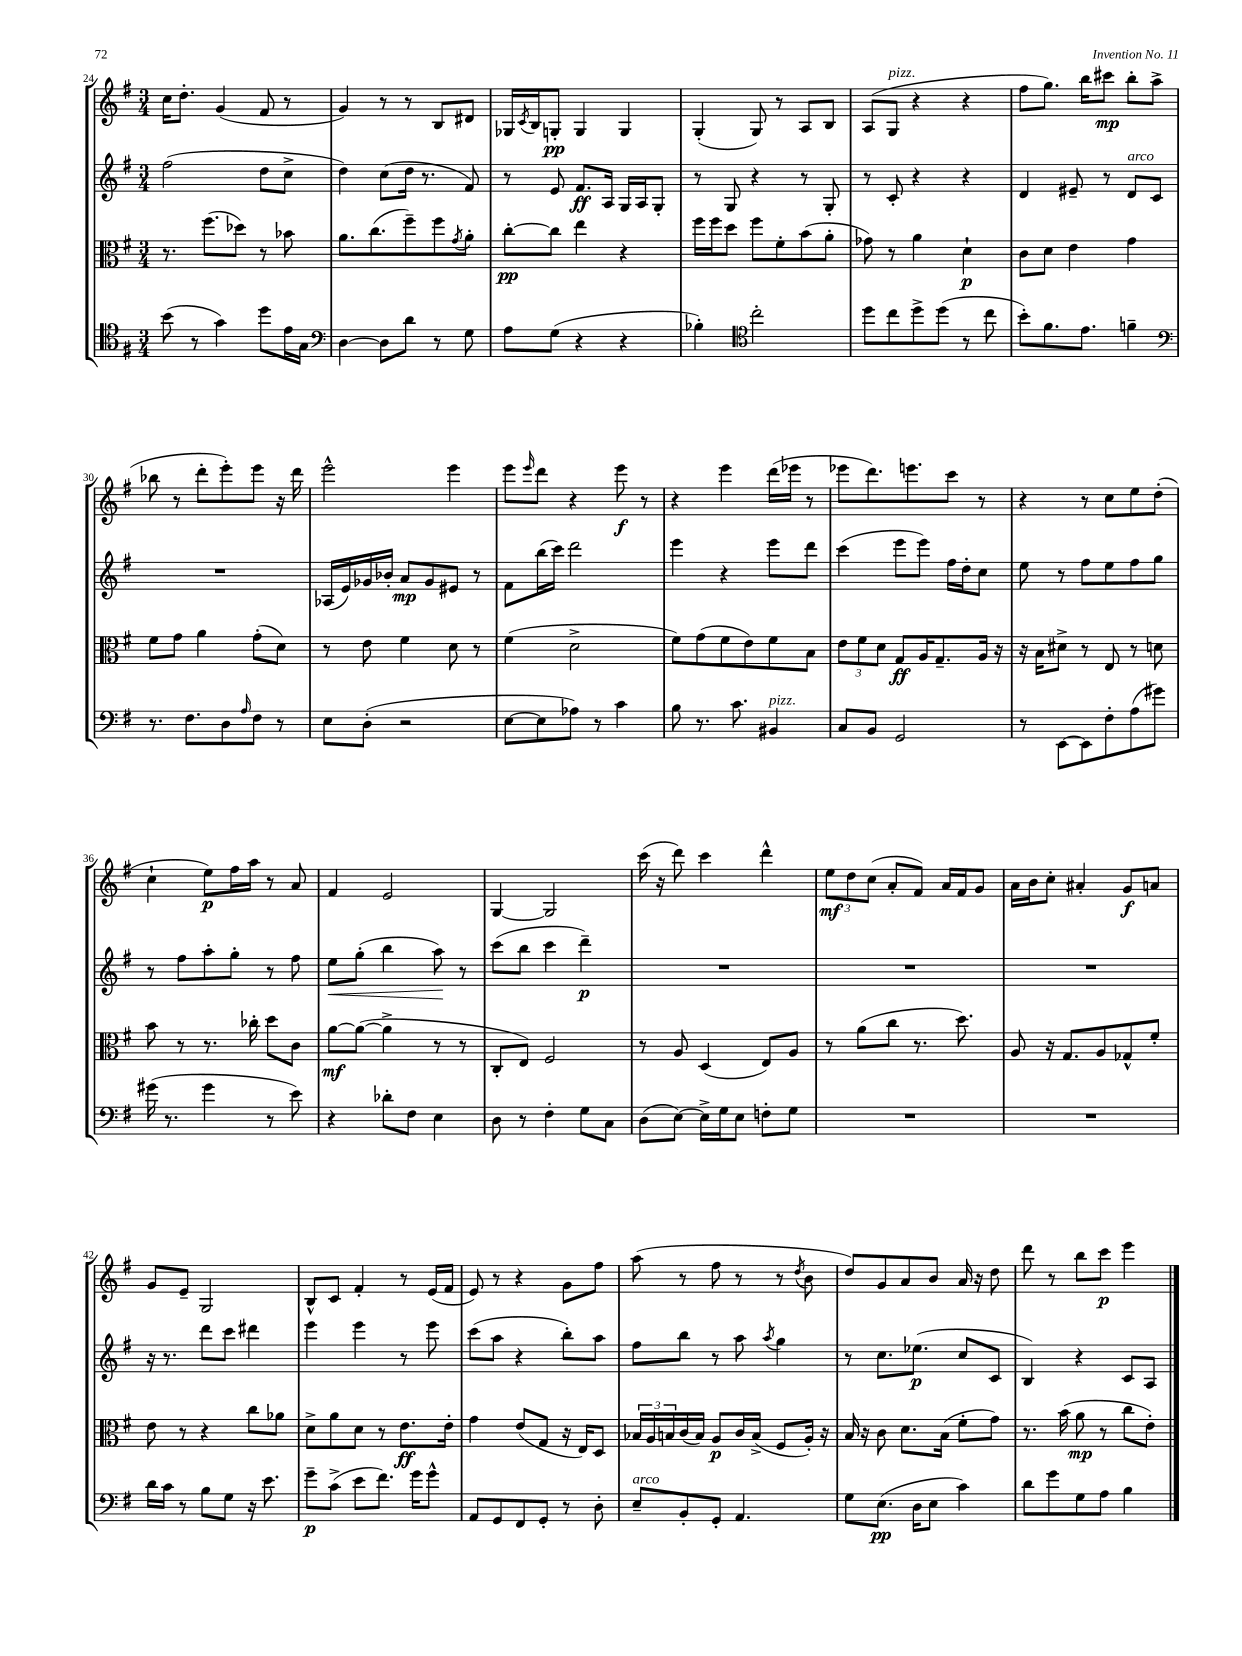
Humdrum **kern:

**kern	**dynam	**kern	**dynam	**kern	**dynam	**kern	**dynam
*part4	*part4	*part3	*part3	*part2	*part2	*part1	*part1
*staff4	*staff4	*staff3	*staff3	*staff2	*staff2	*staff1	*staff1
*clefC4	*	*clefC3	*	*clefG2	*	*clefG2	*
*k[f#]	*	*k[f#]	*	*k[f#]	*	*k[f#]	*
*M3/4	*	*M3/4	*	*M3/4	*	*M3/4	*
=24	=24	=24	=24	=24	=24	=24	=24
(8b\	.	8.r	.	(2ff#\	.	16cc\KL	.
.	.	.	.	.	.	8.dd'\J	.
8r	.	.	.	.	.	.	.
.	.	(8.ff#\L	.	.	.	.	.
4g\)	.	.	.	.	.	(4g/	.
.	.	8dd-X\J)	.	.	.	.	.
8dd\L	.	8r	.	8dd\L	.	8f#/	.
16e\L	.	8b-X\	.	8cc^\J	.	8r	.
16G\JJ	.	.	.	.	.	.	.
=25	=25	=25	=25	=25	=25	=25	=25
*clefF4	*	*	*	*	*	*	*
[4D\	.	8.a\L	.	4dd\)	.	4g/)	.
.	.	(8.cc\	.	.	.	.	.
8D\L]	.	.	.	(8cc\L	.	8r	.
8d\J	.	8ff#~\)	.	16dd\Jk	.	8r	.
.	.	.	.	8.r	.	.	.
8r	.	8ff#\	.	.	.	8B/L	.
.	.	8qg/	.	.	.	.	.
8G\	.	8a'\J	.	8f#/)	.	8d#X/J	.
=26	=26	=26	=26	=26	=26	=26	=26
8A\L	.	[8cc'\L	pp	8r	.	16G-X/LL	.
.	.	.	.	.	.	8qc/	.
.	.	.	.	.	.	16B/J	.
(8G\J	.	8cc\J]	.	8e/	.	8Gn'/J	pp
4r	.	4ee\	.	8.f#/L	ff	4G/	.
.	.	.	.	16A/Jk	.	.	.
4r	.	4r	.	16G/LL	.	4G/	.
.	.	.	.	16A/J	.	.	.
.	.	.	.	8G'/J	.	.	.
=27	=27	=27	=27	=27	=27	=27	=27
4B-X'\)	.	16ff#\LL	.	8r	.	(4G'/	.
.	.	16ff#\J	.	.	.	.	.
.	.	8dd\J	.	8G/	.	.	.
*clefC4	*	*	*	*	*	*	*
2cc'\	.	8ff#\L	.	4r	.	8G/)	.
.	.	8f#'\	.	.	.	8r	.
.	.	(8b\	.	8r	.	8A/L	.
.	.	8a'\J	.	8G'/	.	8B/J	.
=28	=28	=28	=28	=28	=28	=28	=28
8dd\L	.	8g-X\)	.	8r	.	(8A/L	.
!	!	!	!	!	!	!LO:TX:a:i:t=pizz.	!
8cc\	.	8r	.	8c'/	.	8G/J	.
8dd^\	.	4a\	.	4r	.	4r	.
(8dd\J	.	.	.	.	.	.	.
8r	.	4d`\	p	4r	.	4r	.
8cc\	.	.	.	.	.	.	.
=29	=29	=29	=29	=29	=29	=29	=29
8b'\L)	.	8c\L	.	4d/	.	8ff#\L	.
8.f#\	.	8d\J	.	.	.	8.gg\J)	.
.	.	4e\	.	8e#X~/	.	.	.
8.e\J	.	.	.	.	.	16bb\KL	.
.	.	.	.	8r	.	8ccc#X\J	mp
!	!	!	!	!LO:TX:a:i:t=arco	!	!	!
4fn~\	.	4g\	.	8d/L	.	8bb'\L	.
.	.	.	.	8c/J	.	(8aa^\J	.
!!LO:LB:g=z
=30	=30	=30	=30	=30	=30	=30	=30
*clefF4	*	*	*	*	*	*	*
8.r	.	8f#\L	.	2.r	.	8bb-X\	.
.	.	8g\J	.	.	.	8r	.
8.F#\L	.	.	.	.	.	.	.
.	.	4a\	.	.	.	8ddd'\L	.
8D\	.	.	.	.	.	8eee'\)	.
16qqA/	.	.	.	.	.	.	.
8F#\J	.	(8g'\L	.	.	.	8eee\J	.
8r	.	8d\J)	.	.	.	16r	.
.	.	.	.	.	.	16ddd\	.
=31	=31	=31	=31	=31	=31	=31	=31
8E\L	.	8r	.	(16A-X/LL	.	2eee^^\	.
.	.	.	.	16e/)	.	.	.
(8D'\J	.	8e\	.	16g-X/	.	.	.
.	.	.	.	16b-X'/JJ	.	.	.
2r	.	4f#\	.	8a/L	mp	.	.
.	.	.	.	8g-/	.	.	.
.	.	8d\	.	8e#X/J	.	4eee\	.
.	.	8r	.	8r	.	.	.
=32	=32	=32	=32	=32	=32	=32	=32
[8E\L	.	(4f#\	.	8f#\L	.	8eee\L	.
.	.	.	.	.	.	16qqeee/	.
8E\]	.	.	.	(16bb\L	.	8ddd\J	.
.	.	.	.	16ccc\JJ)	.	.	.
8A-X\J)	.	2d^\	.	2ddd\	.	4r	.
8r	.	.	.	.	.	.	.
4c\	.	.	.	.	.	8eee\	f
.	.	.	.	.	.	8r	.
=33	=33	=33	=33	=33	=33	=33	=33
8B\	.	8f#\L)	.	4eee\	.	4r	.
8.r	.	(8g\	.	.	.	.	.
.	.	8f#\	.	4r	.	4eee\	.
8.c\	.	.	.	.	.	.	.
.	.	8e\)	.	.	.	.	.
!LO:TX:a:i:t=pizz.	!	!	!	!	!	!	!
4BB#X/	.	8f#\	.	8eee\L	.	(16ddd\LL	.
.	.	.	.	.	.	16eee-X\JJ	.
.	.	8B\J	.	8ddd\J	.	8r	.
=34	=34	=34	=34	=34	=34	=34	=34
8C/L	.	12e\L	.	(4ccc\	.	8eee-X\L	.
.	.	12f#\	.	.	.	.	.
8BB/J	.	.	.	.	.	8.ddd\)	.
.	.	12d\J	.	.	.	.	.
2GG/	.	8G/L	ff	8eee\L	.	.	.
.	.	.	.	.	.	8.eeen\	.
.	.	16A/K	.	8eee\J)	.	.	.
.	.	8.G~/	.	.	.	.	.
.	.	.	.	16ff#\LL	.	8ccc\J	.
.	.	.	.	16dd'\J	.	.	.
.	.	16A/Jk	.	8cc\J	.	8r	.
.	.	16r	.	.	.	.	.
=35	=35	=35	=35	=35	=35	=35	=35
8r	.	16r	.	8ee\	.	4r	.
.	.	16B\KL	.	.	.	.	.
[8EE\L	.	8d#X^\J	.	8r	.	.	.
8EE\]	.	8r	.	8ff#\L	.	8r	.
8F#'\	.	8E/	.	8ee\	.	8cc\L	.
(8A\	.	8r	.	8ff#\	.	8ee\	.
8g#X\J)	.	8dn\	.	8gg\J	.	(8dd'\J	.
!!LO:LB:g=z
=36	=36	=36	=36	=36	=36	=36	=36
(16g#X\	.	8b\	.	8r	.	4cc`\	.
8.r	.	.	.	.	.	.	.
.	.	8r	.	8ff#\L	.	.	.
4g#\	.	8.r	.	8aa'\	.	8ee\L)	p
.	.	.	.	8gg'\J	.	16ff#\L	.
.	.	16cc-X'\	.	.	.	16aa\JJ	.
8r	.	8dd\L	.	8r	.	8r	.
8e\)	.	8c\J	.	8ff#\	.	8a/	.
=37	=37	=37	=37	=37	=37	=37	=37
!	!	!	!	!	!LO:HP:b	!	!
4r	.	[8a\L	mf	8ee\L	<	4f#/	.
.	.	(8a\J_	.	(8gg'\J	.	.	.
8d-X'\L	.	4a^\]	.	4bb\	.	2e/	.
8F#\J	.	.	.	.	.	.	.
4E\	.	8r	.	8aa\)	.	.	.
.	.	8r	.	8r	[	.	.
=38	=38	=38	=38	=38	=38	=38	=38
8D\	.	8C'/L	.	(8ccc\L	.	[4G/	.
8r	.	8E/J)	.	8bb\J	.	.	.
4F#'\	.	2F#/	.	4ccc\	.	2G/]	.
8G\L	.	.	.	4ddd~\)	p	.	.
8C\J	.	.	.	.	.	.	.
=39	=39	=39	=39	=39	=39	=39	=39
(8D\L	.	8r	.	2.r	.	(16ccc\	.
.	.	.	.	.	.	16r	.
[8E\J)	.	8A/	.	.	.	8ddd\)	.
16E^\LL]	.	(4D/	.	.	.	4ccc\	.
16G\J	.	.	.	.	.	.	.
8E\J	.	.	.	.	.	.	.
8Fn'\L	.	8E/L)	.	.	.	4ddd^^\	.
8G\J	.	8A/J	.	.	.	.	.
=40	=40	=40	=40	=40	=40	=40	=40
2.r	.	8r	.	2.r	.	12ee\L	mf
.	.	.	.	.	.	12dd\	.
.	.	(8a\L	.	.	.	.	.
.	.	.	.	.	.	(12cc\J	.
.	.	8cc\J	.	.	.	8a'/L	.
.	.	8.r	.	.	.	8f#/J)	.
.	.	.	.	.	.	16a/LL	.
.	.	8.dd\)	.	.	.	16f#/J	.
.	.	.	.	.	.	8g/J	.
=41	=41	=41	=41	=41	=41	=41	=41
2.r	.	8A/	.	2.r	.	16a\LL	.
.	.	.	.	.	.	16b\J	.
.	.	16r	.	.	.	8cc'\J	.
.	.	8.G/L	.	.	.	.	.
.	.	.	.	.	.	4a#X'/	.
.	.	8A/	.	.	.	.	.
.	.	8G-X^^/	.	.	.	8g/L	f
.	.	8f#'/J	.	.	.	8an/J	.
!!LO:LB:g=z
=42	=42	=42	=42	=42	=42	=42	=42
16d\LL	.	8e\	.	16r	.	8g/L	.
16c\JJ	.	.	.	8.r	.	.	.
8r	.	8r	.	.	.	8e~/J	.
8B\L	.	4r	.	8ddd\L	.	2G/	.
8G\J	.	.	.	8ccc\J	.	.	.
16r	.	8cc\L	.	4ddd#X\	.	.	.
8.e\	.	.	.	.	.	.	.
.	.	8a-X\J	.	.	.	.	.
=43	=43	=43	=43	=43	=43	=43	=43
8g~\L	p	8d^\L	.	4eee\	.	8B^^/L	.
(8c^\J	.	8a\	.	.	.	8c/J	.
8e\L	.	8d\J	.	4eee\	.	4f#'/	.
8.f#\J)	.	8r	.	.	.	.	.
.	.	8.e\L	ff	8r	.	8r	.
16g\KL	.	.	.	.	.	.	.
8g^^\J	.	.	.	8eee\	.	(16e/LL	.
.	.	16e'\Jk	.	.	.	16f#/JJ	.
=44	=44	=44	=44	=44	=44	=44	=44
8AA/L	.	4g\	.	(8ccc\L	.	8e/)	.
8GG/	.	.	.	8aa\J	.	8r	.
8FF#/	.	(8e/L	.	4r	.	4r	.
8GG'/J	.	8G/J	.	.	.	.	.
8r	.	16r	.	8bb'\L)	.	8g\L	.
.	.	16E/KL)	.	.	.	.	.
8D'\	.	8D/J	.	8aa\J	.	8ff#\J	.
=45	=45	=45	=45	=45	=45	=45	=45
!LO:TX:a:i:t=arco	!	!	!	!	!	!	!
8E~/L	.	24B-X/LL	.	8ff#\L	.	(8aa\	.
.	.	24A/	.	.	.	.	.
.	.	24Bn/	.	.	.	.	.
8BB'/	.	(16c/	.	8bb\J	.	8r	.
.	.	16B/JJ)	.	.	.	.	.
8GG'/J	.	8A/L	p	8r	.	8ff#\	.
4.AA/	.	16c/L	.	8aa\	.	8r	.
.	.	(16B^/JJ	.	.	.	.	.
.	.	.	.	8qaa/	.	.	.
.	.	8F#/L	.	4gg\	.	8r	.
.	.	.	.	.	.	8qdd/	.
.	.	16A'/Jk)	.	.	.	8b\	.
.	.	16r	.	.	.	.	.
=46	=46	=46	=46	=46	=46	=46	=46
8G\L	.	16B/	.	8r	.	8dd/L)	.
.	.	16r	.	.	.	.	.
(8.E\J	pp	8c\	.	8.cc\L	.	8g/	.
.	.	8.d\L	.	.	.	8a/	.
16D\KL	.	.	.	(8.ee-X\J	p	.	.
8E\J	.	.	.	.	.	8b/J	.
.	.	(16B\Jk	.	.	.	.	.
4c\)	.	8f#'\L	.	8cc/L	.	16a/	.
.	.	.	.	.	.	16r	.
.	.	8g\J)	.	8c/J	.	8dd\	.
=47	=47	=47	=47	=47	=47	=47	=47
8d\L	.	8.r	.	4B/)	.	8ddd\	.
8g\	.	.	.	.	.	8r	.
.	.	(16b\	.	.	.	.	.
8G\	.	8a\	mp	4r	.	8bb\L	.
8A\J	.	8r	.	.	.	8ccc\J	p
4B\	.	8cc\L	.	8c/L	.	4eee\	.
.	.	8e'\J)	.	8A/J	.	.	.
==	==	==	==	==	==	==	==
*-	*-	*-	*-	*-	*-	*-	*-
